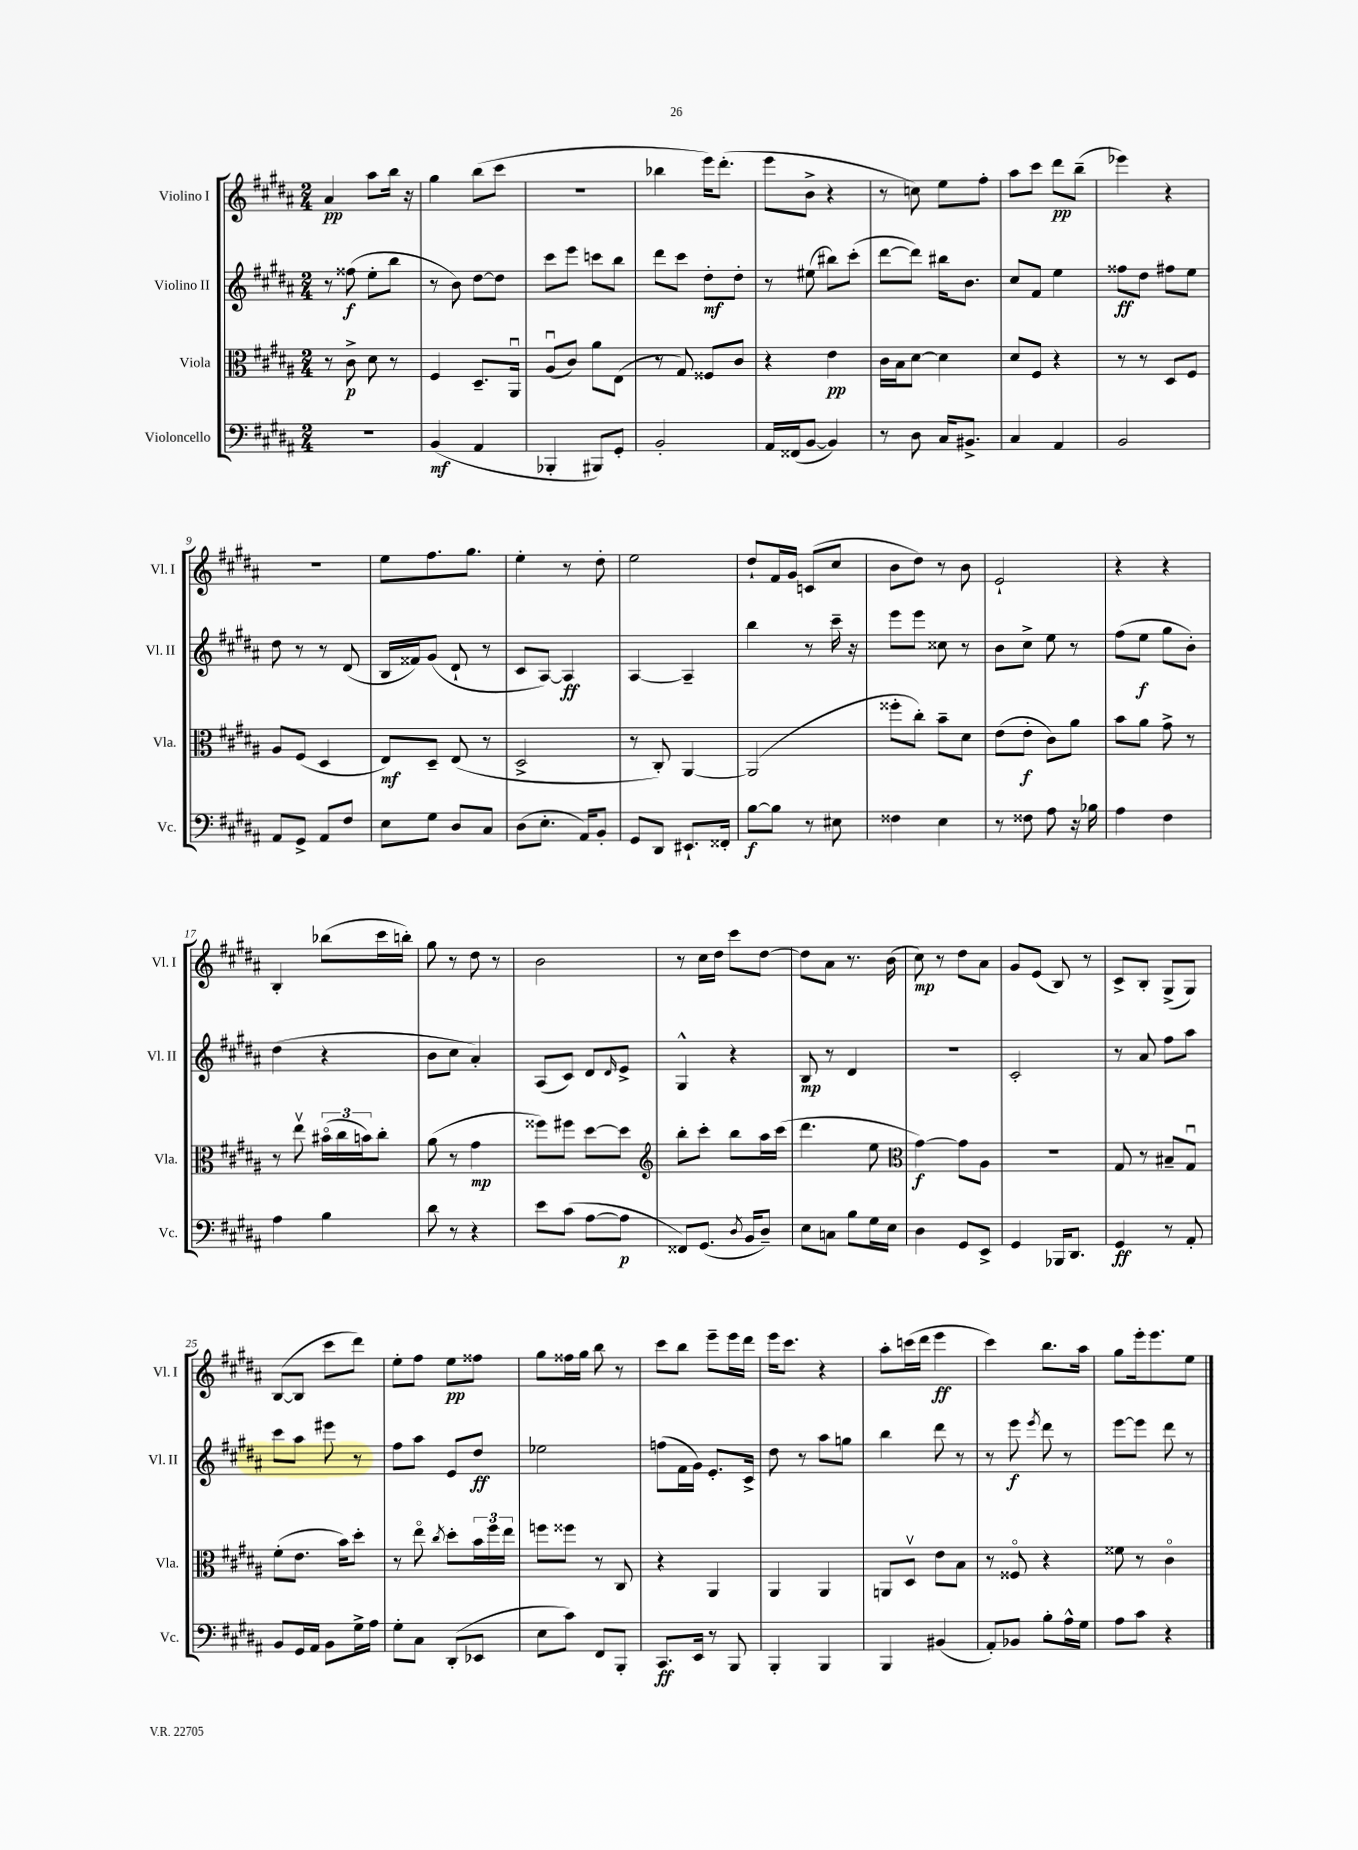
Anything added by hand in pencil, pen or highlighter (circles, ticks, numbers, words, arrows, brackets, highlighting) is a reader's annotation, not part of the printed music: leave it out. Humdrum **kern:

**kern	**kern	**kern	**kern
*staff4	*staff3	*staff2	*staff1
*clefF4	*clefC3	*clefG2	*clefG2
*k[f#c#g#d#a#]	*k[f#c#g#d#a#]	*k[f#c#g#d#a#]	*k[f#c#g#d#a#]
*M2/4	*M2/4	*M2/4	*M2/4
2r	8r	8r	4a#/
.	8c#^\	(8ff##\	.
.	8d#\	8ee'\L	8aa#\L
.	8r	8bb\J	16bb\Jk
.	.	.	16r
=	=	=	=
(4BB/	4F#/	8r	4gg#\
.	.	8b\)	.
4AA#/	8.D#~/L	[8dd#\L	(8bb\L
.	.	8dd#\]J	8ccc#\J
.	16AA#u/Jk	.	.
=	=	=	=
4BBB-'/	(8A#u/L	8ccc#\L	2r
.	8c#/J)	8eee\J	.
8BBB#/L)	8a#\L	8ccc\L	.
8GG#'/J	(8E\J	8bb\J	.
=	=	=	=
2BB'/	8r	8ddd#\L	4bb-\
.	8G#/)	8ccc#\J	.
.	8F##/L	8dd#'\L	16eee\LK)
.	.	.	(8.ddd#'\J
.	8c#/J	8dd#'\J	.
=	=	=	=
16AA#/LL	4r	8r	8eee\L
(16FF##/J	.	.	.
[8BB/J	.	(8ee#\	8b^\J
4BB/])	4e\	8bb#\L)	4r
.	.	(8ccc#'\J	.
=	=	=	=
8r	16c#\LL	[8ddd#\L	8r
.	16B\J	.	.
8D#\	[8d#\J	8ddd#\]J)	8cc\)
16C#/LK	4d#\]	16bb#\LK	8ee\L
8.BB#^/J	.	8.b\J	.
.	.	.	8ff#'\J
=	=	=	=
4C#/	8d#/L	8cc#/L	8aa#\L
.	8F#/J	8f#/J	8ccc#\J
4AA#/	4r	4ee\	8ddd#\L
.	.	.	(8bb~\J
=	=	=	=
2BB/	8r	8ff##\L	4eee-\)
.	8r	8dd#\J	.
.	8D#/L	8ff#\L	4r
.	8F#/J	8ee\J	.
=	=	=	=
8AA#/L	8A#/L	8dd#\	2r
8GG#^/J	(8F#/J	8r	.
8AA#/L	4D#/	8r	.
8F#/J	.	(8d#/	.
=	=	=	=
8E\L	8E/L)	16B/LL	8ee\L
.	.	16f##/J)	.
8G#\J	8D#~/J	(8g#/J	8.ff#\
8D#/L	(8E/	8d#`/	.
.	.	.	8.gg#\J
8C#/J	8r	8r	.
=	=	=	=
(8D#\L	2D#^/	8c#/L	4ee'\
8.E'\J	.	[8A#/J)	.
.	.	4A#/]	8r
16AA#/LK)	.	.	.
8BB'/J	.	.	8dd#'\
=	=	=	=
8GG#/L	8r	[4A#/	2ee\
8DD#/J	8C#'/)	.	.
8.EE#`/L	[4AA#/	4A#~/]	.
16FF##'/Jk	.	.	.
=	=	=	=
[8B\L	(2AA#/]	4bb\	8dd#`/L
8B\]J	.	.	16f#/L
.	.	.	16g#/JJ
8r	.	8r	(8c/L
8E#\	.	16ccc#~\	8cc#/J
.	.	16r	.
=	=	=	=
4F##\	8ff##'\L	8eee\L	8b\L
.	8cc#'\J)	8eee\J	8dd#\J)
4E\	8b~\L	8cc##\	8r
.	8d#\J	8r	8b\
=	=	=	=
8r	(8e\L	8b\L	2e`/
8F##\	8e'\J	8cc#^\J	.
8A#\	8c#\L)	8ee\	.
16r	8a#\J	8r	.
16B-\	.	.	.
=	=	=	=
4A#\	8b\L	(8ff#\L	4r
.	8a#\J	8ee\J	.
4F#\	8g#^\	8gg#\L	4r
.	8r	8b'\J)	.
=	=	=	=
4A#\	8r	(4dd#\	4B'/
.	8eev\	.	.
4B\	(24b#o\LL	4r	(8bb-\L
.	24cc#\	.	.
.	24b\J)	.	.
.	8cc#'\J	.	16ccc#\L
.	.	.	16bb'\JJ)
=	=	=	=
8d#\	(8a#\	8b\L	8gg#\
8r	8r	8cc#\J	8r
4r	4g#\	4a#'/)	8dd#\
.	.	.	8r
=	=	=	=
8e\L	8ff##\L)	(8A#/L	2b\
(8c#\J	8ff#\J	8c#/J)	.
[8A#\L	[8dd#\L	8d#/L	.
.	.	16qqd#/	.
8A#\]J	8dd#\]J	8e^/J	.
=	=	=	=
*	*clefG2	*	*
8FF##/L)	8bb'\L	4G#^^/	8r
(8.GG#/J	8ccc#'\J	.	16cc#\LL
.	.	.	16dd#\JJ
.	8bb\L	4r	8ccc#\L
8qD#/	.	.	.
16BB/LK	.	.	.
8D#~/J)	16aa#\L	.	[8dd#\J
.	(16ccc#\JJ	.	.
=	=	=	=
8E\L	4.ddd#\	8B/	8dd#\]L
8C\J	.	8r	8a#\J
8B\L	.	4d#/	8.r
16G#\L	8ee\	.	.
16E\JJ	.	.	(16b\
=	=	=	=
*	*clefC3	*	*
4D#\	[4g#\)	2r	8cc#\)
.	.	.	8r
8GG#/L	8g#\]L	.	8dd#\L
8EE^/J	8A#\J	.	8a#\J
=	=	=	=
4GG#/	2r	2c#'/	8g#/L
.	.	.	(8e/J
16BBB-/LK	.	.	8B/)
8.DD#/J	.	.	.
.	.	.	8r
=	=	=	=
4GG#/	8G#/	8r	8c#^/L
.	8r	8a#/	8B'/J
8r	8B#~/L	8ff#\L	(8G#^/L
8AA#'/	8G#u/J	8aa#\J	8G#/J)
=	=	=	=
8BB/L	(8f#'\L	8ccc#\L	([8B/L
16GG#/L	8.e\J	8aa#\J	8B/]J
16AA#/JJ	.	.	.
8BB\L	.	8eee#\	8ccc#\L
.	16b\LK)	.	.
16G#^\L	8dd#'\J	8r	8ddd#\J)
16A#\JJ	.	.	.
=	=	=	=
8G#'\L	8r	8ff#\L	8ee'\L
8C#\J	8eeo\	8aa#\J	8ff#\J
.	8qcc#/	.	.
(8DD#'/L	8dd#'\L	8e/L	8ee\L
8EE-/J	24b\L	8dd#/J	8ff##\J
.	24ff#\	.	.
.	24ee\JJ	.	.
=	=	=	=
8E\L	8ff\L	2ee-\	8gg#\L
8c#\J)	8ff##\J	.	16ff##\L
.	.	.	16gg#\JJ
8FF#/L	8r	.	8bb\
8BBB'/J	8C#/	.	8r
=	=	=	=
8.CC#/L	4r	(8ff\L	8ccc#\L
.	.	16f#\L	8bb\J
16EE/Jk	.	16g#\JJ)	.
8r	4AA#/	8.e'/L	8eee~\L
8BBB/	.	.	16eee\L
.	.	16c#^/Jk	16ddd#\JJ
=	=	=	=
4BBB'/	4AA#/	8dd#\	16eee\LK
.	.	.	8.ccc#\J
.	.	8r	.
4BBB/	4AA#/	8aa#\L	4r
.	.	8gg\J	.
=	=	=	=
4BBB/	8AA/L	4bb\	8aa#'\L
.	8D#v/J	.	(16ccc\L
.	.	.	16ddd#\JJ
(4BB#/	8e\L	8ddd#\	4eee\
.	8B\J	8r	.
=	=	=	=
8AA#'/L)	8r	8r	4ccc#\)
8BB-/J	8F##o/	8eee\	.
.	.	8qeee/	.
8B'\L	4r	8ddd#\	8.bb\L
16A#^^\L	.	8r	.
16G#\JJ	.	.	16aa#\Jk
=	=	=	=
8A#\L	8f##\	[8eee\L	8gg#\L
8c#\J	8r	8eee\]J	16eee'\k
.	.	.	8.eee\
4r	4c#o\	8ddd#\	.
.	.	8r	8ee\J
==	==	==	==
*-	*-	*-	*-
